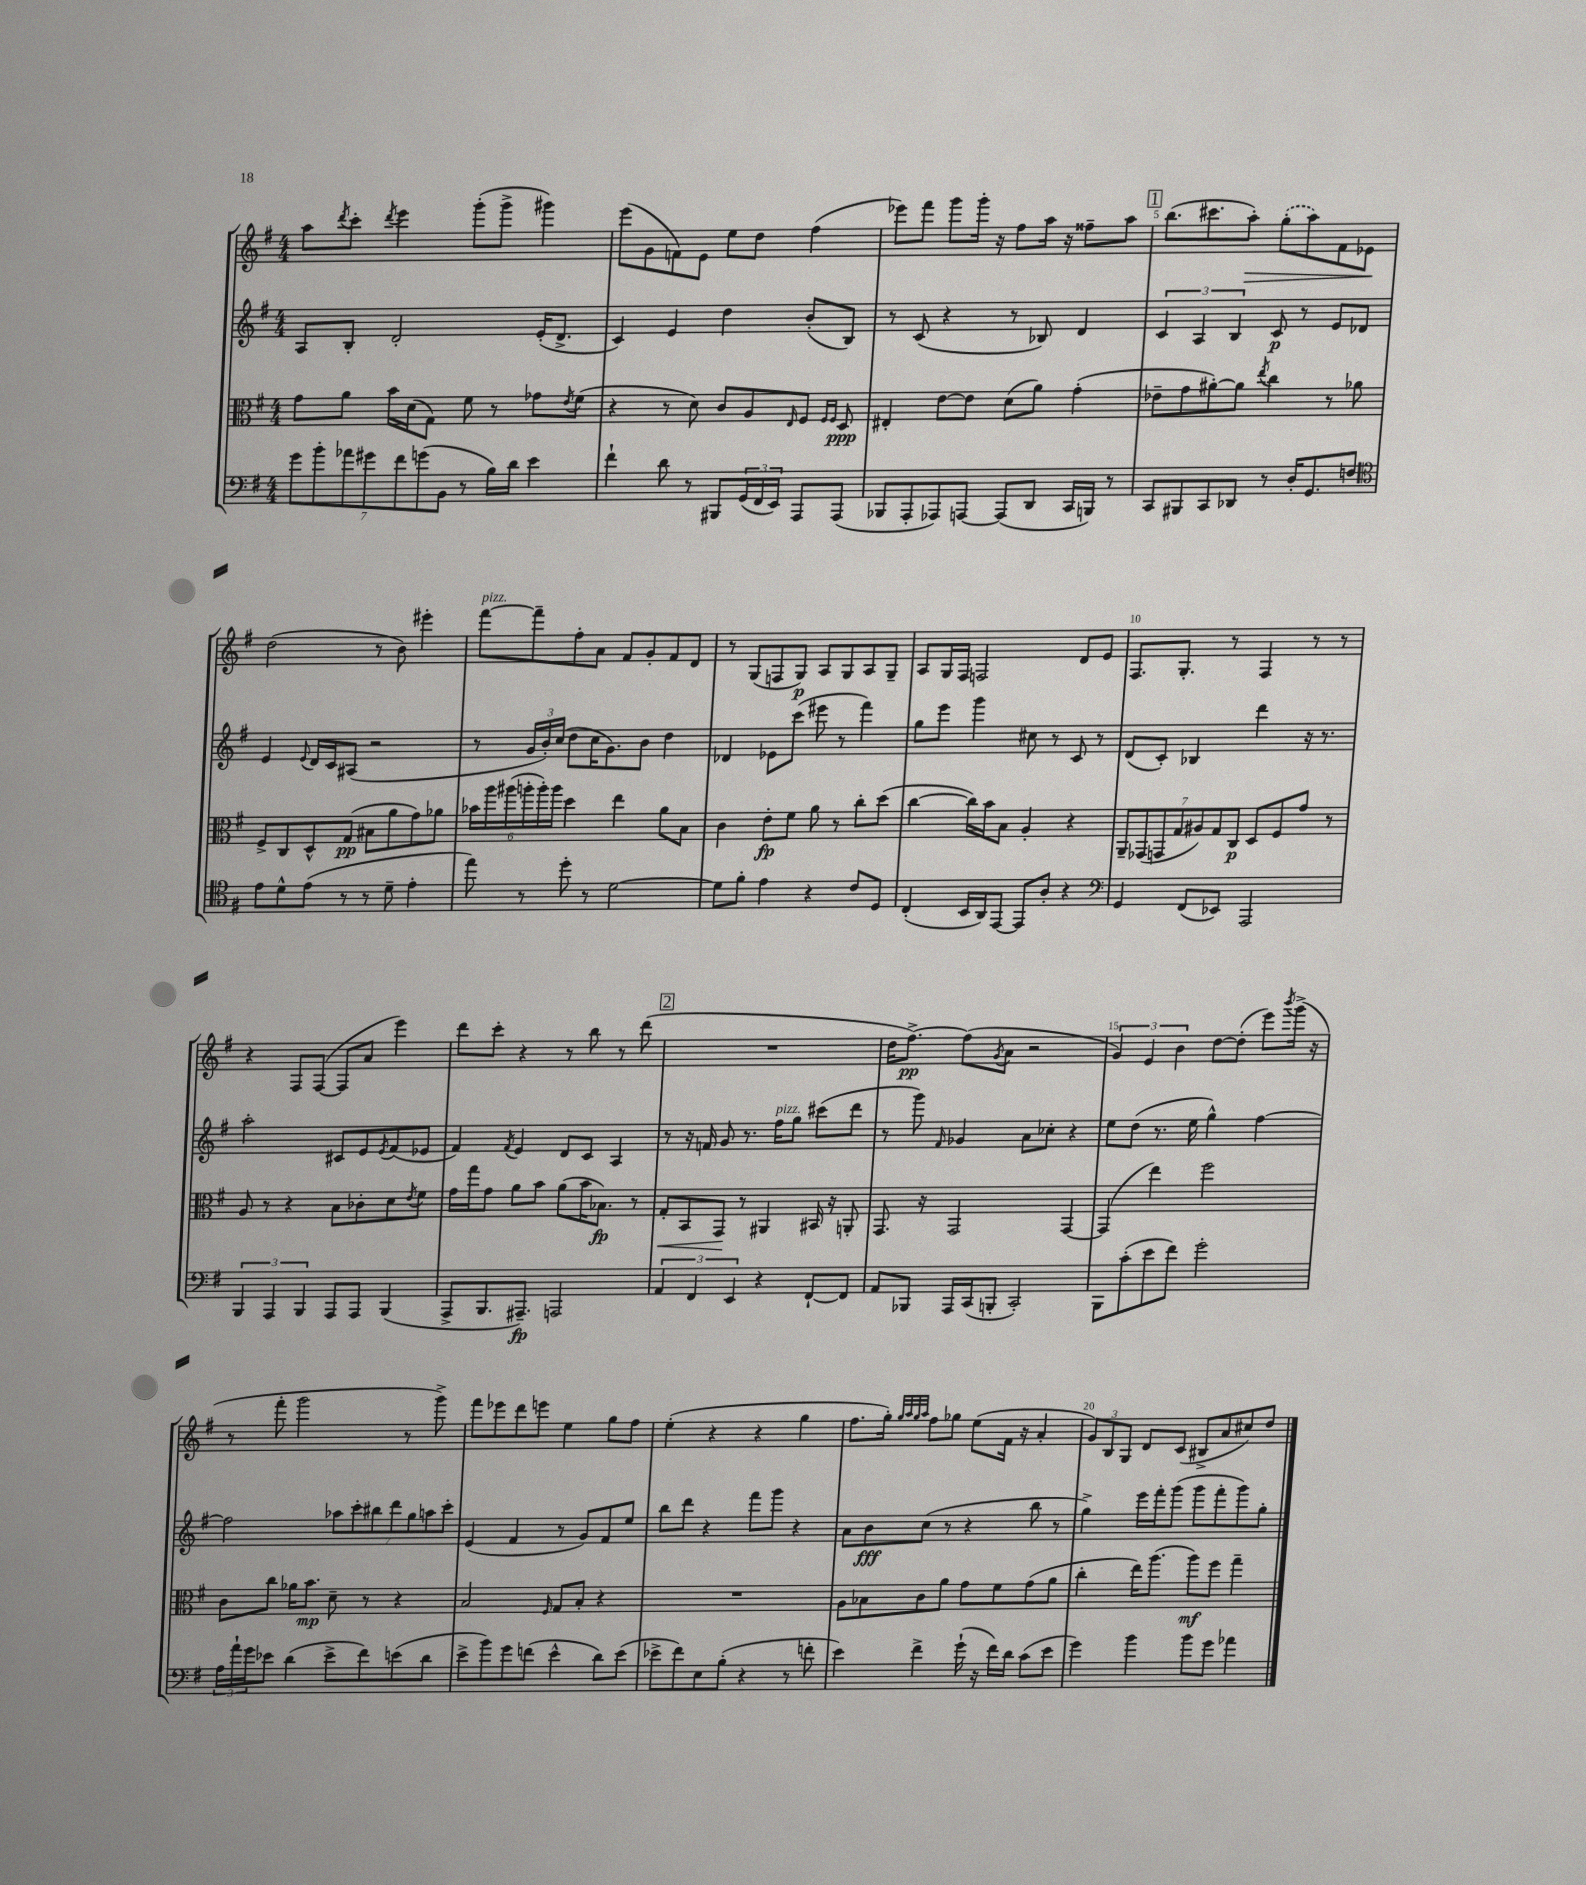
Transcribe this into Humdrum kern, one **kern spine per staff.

**kern	**dynam	**kern	**dynam	**kern	**dynam	**kern	**dynam
*part4	*part4	*part3	*part3	*part2	*part2	*part1	*part1
*staff4	*staff4	*staff3	*staff3	*staff2	*staff2	*staff1	*staff1
*clefF4	*	*clefC3	*	*clefG2	*	*clefG2	*
*k[f#]	*	*k[f#]	*	*k[f#]	*	*k[f#]	*
*M4/4	*	*M4/4	*	*M4/4	*	*M4/4	*
=2	=2	=2	=2	=2	=2	=2	=2
14g\L	.	8g\L	.	8A/L	.	8aa\L	.
14b'\	.	.	.	.	.	.	.
.	.	.	.	.	.	8qddd/	.
.	.	8a\J	.	8B'/J	.	8ccc'\J	.
14a-X\	.	.	.	.	.	.	.
14g#X\	.	.	.	.	.	.	.
.	.	.	.	.	.	8qddd/	.
.	.	16b\LL	.	2d'/	.	4eee\	.
14f#\	.	.	.	.	.	.	.
.	.	(16d\J	.	.	.	.	.
(14gn\	.	.	.	.	.	.	.
.	.	8G\J)	.	.	.	.	.
14BB\J	.	.	.	.	.	.	.
8r	.	8f#\	.	.	.	(8ggg'\L	.
16B\LL)	.	8r	.	.	.	8ggg^\J	.
16d\JJ	.	.	.	.	.	.	.
4e\	.	8g-X\L	.	(16e'/KL	.	4ggg#X\)	.
.	.	.	.	8.d^/J	.	.	.
.	.	8qe/	.	.	.	.	.
.	.	(8f#\J	.	.	.	.	.
=3	=3	=3	=3	=3	=3	=3	=3
4f#`\	.	4r	.	4c/)	.	(8eee\L	.
.	.	.	.	.	.	8g\	.
8d\	.	8r	.	4e/	.	8fn\)	.
8r	.	8d\)	.	.	.	8e\J	.
8BBB#X/L	.	8c/L	.	4dd\	.	8ee\L	.
(24GG/L	.	8A/	.	.	.	8dd\J	.
24FF#/	.	.	.	.	.	.	.
24EE/JJ)	.	.	.	.	.	.	.
.	.	16qqE/	.	.	.	.	.
8AAA/L	.	8F#/J	.	(8b'/L	.	(4ff#\	.
.	.	16qqF#/LL	.	.	.	.	.
.	.	16qqF#/JJ	.	.	.	.	.
(8AAA/J	.	8D/	ppp	8B/J)	.	.	.
=4	=4	=4	=4	=4	=4	=4	=4
8BBB-X/L	.	4E#X'/	.	8r	.	8eee-X\L)	.
8AAA'/	.	.	.	(8c/	.	8fff#\J	.
8AAA-X/)	.	[8e\L	.	4r	.	8ggg\L	.
[8AAAn/J	.	8e\J]	.	.	.	16ggg'\Jk	.
.	.	.	.	.	.	16r	.
(8AAA/L]	.	(8d\L	.	8r	.	8ff#\L	.
8DD/J	.	8a\J)	.	8B-X/)	.	16aa\Jk	.
.	.	.	.	.	.	16r	.
16CC/LL	.	(4g'\	.	4d/	.	8ff##X~\L	.
16BBBn/JJ)	.	.	.	.	.	.	.
8r	.	.	.	.	.	8aa\J	.
!!LO:REH:place=s1:t=1
=5	=5	=5	=5	=5	=5	=5	=5
8CC/L	.	8e-X~\L	.	6c/	.	(8.bb\L	.
8BBB#X/	.	8g\	.	.	.	.	.
.	.	.	.	6A/	.	.	.
.	.	.	.	.	.	8.ccc#X\	.
8CC/	.	[8a#X'\)	.	.	.	.	.
.	.	.	.	6B/	.	.	.
!	!	!	!	!	!	!	!LO:HP:b
8DD-X/J	.	8a#\J]	.	.	.	8aa'\J)	>
.	.	8qee/	.	.	.	.	.
8r	.	4cc\	.	8c/	p	(8gg'\L	.
16D'/KL	.	.	.	8r	.	8aa\)	.
8.GG/	.	.	.	.	.	.	.
.	.	8r	.	8e/L	.	8f#\	.
8Fn/J	.	8a-X\	.	8d-X/J	.	8e-X\J	.
.	.	.	.	.	.	.	]
!!LO:LB:g=z
=6	=6	=6	=6	=6	=6	=6	=6
*clefC4	*	*	*	*	*	*	*
8e\L	.	8F#^/L	.	4e/	.	(2dd\	.
8d^^\	.	8C/	.	.	.	.	.
.	.	.	.	8qqe/	.	.	.
(8e\J	.	8D^^/	.	16d/LL	.	.	.
.	.	.	.	16c/J	.	.	.
8r	.	(8G/J	pp	(8A#X/J	.	.	.
8r	.	8B#X\L	.	2r	.	8r	.
8d~\	.	8a\	.	.	.	8b\)	.
4e'\	.	8g\)	.	.	.	4eee#X'\	.
.	.	8a-X\J	.	.	.	.	.
=7	=7	=7	=7	=7	=7	=7	=7
!	!	!	!	!	!	!LO:TX:a:i:t=pizz.	!
8ee\)	.	24b-X\LL	.	8r	.	[8fff#\L	.
.	.	24aa\	.	.	.	.	.
.	.	(24aa#X\	.	.	.	.	.
8r	.	24aan'\	.	24g/LL	.	8fff#~\]	.
.	.	24aa'\)	.	24b'/)	.	.	.
.	.	24aa\JJ	.	(24cc/JJ	.	.	.
8dd'\	.	4dd\	.	8dd\L	.	8ff#'\	.
8r	.	.	.	16cc\K	.	8a\J	.
.	.	.	.	8.g\)	.	.	.
[2d\	.	4ee\	.	.	.	8f#/L	.
.	.	.	.	8b\J	.	8g'/	.
.	.	8a\L	.	4dd\	.	8f#/	.
.	.	8B\J	.	.	.	8d/J	.
=8	=8	=8	=8	=8	=8	=8	=8
8d\L]	.	4c\	.	4d-X/	.	8r	.
8f#'\J	.	.	.	.	.	(8G/L	.
4e\	.	8e'\L	fp	8e-X\L	.	8Fn/	.
.	.	8f#\J	.	(8ccc\J	.	8G/J)	p
4r	.	8a\	.	8eee#X\	.	8A/L	.
.	.	8r	.	8r	.	8G/	.
8c/L	.	8cc'\L	.	4fff#\)	.	8A/	.
8D/J	.	(8dd\J	.	.	.	8G~/J	.
=9	=9	=9	=9	=9	=9	=9	=9
(4C'/	.	[4cc\	.	8gg\L	.	8A/L	.
.	.	.	.	8eee\J	.	16G/L	.
.	.	.	.	.	.	16F#/JJ	.
16BB/LL	.	16cc\LL])	.	4ggg\	.	2Fn/	.
16AA/J)	.	16b\J	.	.	.	.	.
[8EE/J	.	8B\J	.	.	.	.	.
8EE/L]	.	4A'/	.	8cc#X\	.	.	.
8A'/J	.	.	.	8r	.	.	.
4r	.	4r	.	8c/	.	8d/L	.
.	.	.	.	8r	.	8e/J	.
=10	=10	=10	=10	=10	=10	=10	=10
*clefF4	*	*	*	*	*	*	*
4GG/	.	14AA~/L	.	(8d/L	.	8.F#/L	.
.	.	(14GG-X/	.	.	.	.	.
.	.	.	.	8c'/J)	.	.	.
.	.	14GGn/	.	.	.	.	.
.	.	.	.	.	.	8.G'/J	.
.	.	14G/	.	.	.	.	.
(8FF#/L	.	.	.	4B-X/	.	.	.
.	.	14A#X/)	.	.	.	.	.
.	.	14G/	.	.	.	.	.
8EE-X/J)	.	.	.	.	.	8r	.
.	.	14C/J	p	.	.	.	.
2AAA/	.	8D/L	.	4ddd\	.	4F#/	.
.	.	8F#/	.	.	.	.	.
.	.	8g/J	.	16r	.	8r	.
.	.	.	.	8.r	.	.	.
.	.	8r	.	.	.	8r	.
!!LO:LB:g=z
=11	=11	=11	=11	=11	=11	=11	=11
6BBB/	.	8A/	.	2aa'\	.	4r	.
.	.	8r	.	.	.	.	.
6AAA/	.	.	.	.	.	.	.
.	.	4r	.	.	.	8F#/L	.
6BBB/	.	.	.	.	.	.	.
.	.	.	.	.	.	([8F#/J	.
8AAA/L	.	8B\L	.	8c#X/L	.	8F#/L]	.
8AAA/J	.	8c-X'\	.	8e/	.	8a/J	.
.	.	.	.	8qe/	.	.	.
(4BBB/	.	8d\	.	(8f#/	.	4eee\)	.
.	.	8qe/	.	.	.	.	.
.	.	8f#\J	.	8e-X/J	.	.	.
=12	=12	=12	=12	=12	=12	=12	=12
8AAA^/L	.	16g\LL	.	4f#/)	.	8ddd\L	.
.	.	16gg\J	.	.	.	.	.
8.BBB/	.	8g\J	.	.	.	8ccc'\J	.
.	.	.	.	8qf#/	.	.	.
.	.	8a\L	.	4e/	.	4r	.
8.AAA#X~/J)	fp	.	.	.	.	.	.
.	.	8b\J	.	.	.	.	.
2AAAn/	.	(8a\L	.	8d/L	.	8r	.
.	.	16b\K	.	8c/J	.	8bb\	.
.	.	8.B-X\J)	fp	.	.	.	.
.	.	.	.	4A/	.	8r	.
.	.	8r	.	.	.	(8ddd\	.
!!LO:REH:place=s1:t=2
=13	=13	=13	=13	=13	=13	=13	=13
!	!	!	!LO:HP:b	!	!	!	!
6AA/	.	8G'/L	<	8r	.	1r	.
.	.	8BB/	.	16r	.	.	.
6FF#/	.	.	.	.	.	.	.
.	.	.	.	16fn/	.	.	.
.	.	8GG/J	.	8g/	.	.	.
6EE/	.	.	.	.	.	.	.
.	.	8r	[	8.r	.	.	.
4r	.	4AA#X/	.	.	.	.	.
!	!	!	!	!LO:TX:a:i:t=pizz.	!	!	!
.	.	.	.	16ff#\KL	.	.	.
.	.	.	.	8gg\J	.	.	.
[8FF#`/L	.	16BB#X/	.	(8ccc#X\L	.	.	.
.	.	16r	.	.	.	.	.
8FF#/J]	.	8AAn'/	.	8ddd\J	.	.	.
=14	=14	=14	=14	=14	=14	=14	=14
8AA/L	.	8.GG/	.	8r	.	16dd\KL	.
.	.	.	.	.	.	[8.ff#^\J)	pp
8BBB-X/J	.	.	.	8ggg\)	.	.	.
.	.	16r	.	.	.	.	.
.	.	.	.	16qqf#/	.	.	.
16AAA/LL	.	2GG/	.	4g-X/	.	(8ff#\L]	.
(16CC/J	.	.	.	.	.	.	.
.	.	.	.	.	.	8qg/	.
8BBBn'/J	.	.	.	.	.	8a\J	.
2CC'/)	.	.	.	8a\L	.	2r	.
.	.	.	.	8cc-X'\J	.	.	.
.	.	[4GG/	.	4r	.	.	.
=15	=15	=15	=15	=15	=15	=15	=15
8BBB\L	.	(4GG/]	.	8ee\L	.	6g/)	.
(8c'\	.	.	.	(8dd\J	.	.	.
.	.	.	.	.	.	6e/	.
8e\	.	4ee\)	.	8.r	.	.	.
.	.	.	.	.	.	6b\	.
8f#\J)	.	.	.	.	.	.	.
.	.	.	.	16ee\	.	.	.
2g'\	.	2ff#\	.	4gg^^\)	.	[8dd\L	.
.	.	.	.	.	.	(8dd'\J]	.
.	.	.	.	[4ff#\	.	8eee\L)	.
.	.	.	.	.	.	8qbbb/	.
.	.	.	.	.	.	(16ggg^\Jk	.
.	.	.	.	.	.	16r	.
!!LO:LB:g=z
=16	=16	=16	=16	=16	=16	=16	=16
24A\LL	.	8c\L	.	2ff#\]	.	8r	.
24a`\	.	.	.	.	.	.	.
24g\J	.	.	.	.	.	.	.
8e-X\J	.	8cc\J	.	.	.	8fff#'\	.
(4d\	.	16a-X\KL	.	.	.	2ggg\	.
.	.	8.b\J	mp	.	.	.	.
8e-^\L	.	8d~\	.	14aa-X\L	.	.	.
.	.	.	.	14ccc'\	.	.	.
8f#\)	.	8r	.	.	.	.	.
.	.	.	.	14bb#X\	.	.	.
.	.	.	.	14ddd\	.	.	.
(8en\	.	4r	.	.	.	8r	.
.	.	.	.	14gg\	.	.	.
.	.	.	.	14aan\	.	.	.
8d\J	.	.	.	.	.	8ggg^\)	.
.	.	.	.	14ccc'\J	.	.	.
=17	=17	=17	=17	=17	=17	=17	=17
8e^\L	.	2B/	.	(4e/	.	8fff#\L	.
8b\)	.	.	.	.	.	8eee-X\	.
8g\	.	.	.	4f#/	.	8ddd\	.
(8fn\J	.	.	.	.	.	8eeen\J	.
.	.	16qqF#/	.	.	.	.	.
4e^^\	.	8G/L	.	8r	.	4ee\	.
.	.	8B'/J	.	8g/L)	.	.	.
8d\L)	.	4r	.	8f#/	.	8gg\L	.
(8e\J	.	.	.	8ee/J	.	8ff#\J	.
=18	=18	=18	=18	=18	=18	=18	=18
8e-X^\L	.	1r	.	8bb\L	.	(4ee'\	.
8f#\)	.	.	.	8ddd\J	.	.	.
8E\	.	.	.	4r	.	4r	.
(8B'\J	.	.	.	.	.	.	.
4r	.	.	.	8fff#\L	.	4r	.
.	.	.	.	8ggg\J	.	.	.
8r	.	.	.	4r	.	4gg\	.
8fn'\	.	.	.	.	.	.	.
=19	=19	=19	=19	=19	=19	=19	=19
4e\)	.	8A\L	.	8a\L	.	8.ff#\L	.
.	.	8B-X\	.	8b\	fff	.	.
.	.	.	.	.	.	16gg'\Jk)	.
.	.	.	.	.	.	32qqgg/LLL	.
.	.	.	.	.	.	32qqaa/	.
.	.	.	.	.	.	32qqgg/	.
.	.	.	.	.	.	32qqaa/JJJ	.
4f#^\	.	8c\	.	(8cc\J	.	8ff#\L	.
.	.	8a\J	.	8r	.	8gg-X\J	.
(16g`\	.	8g\L	.	4r	.	(8ee\L	.
16r	.	.	.	.	.	.	.
16f#\LL)	.	8f#\	.	.	.	16f#\Jk	.
16d\JJ	.	.	.	.	.	16r	.
(8c\L	.	(8g\	.	8bb\	.	4a'/	.
8e\J	.	8a\J	.	8r	.	.	.
=20	=20	=20	=20	=20	=20	=20	=20
4g\)	.	4cc'\	.	4gg^\)	.	12g/L)	.
.	.	.	.	.	.	12B/	.
.	.	.	.	.	.	12G/J	.
4b\	.	16ee\KL)	.	16eee\LL	.	8d/L	.
.	.	(8.aa\J	.	16fff#'\J	.	.	.
.	.	.	.	(8ggg\J	.	(8c/J	.
8b\L	.	8aa\L)	mf	8ggg\L	.	8B#X^/L	.
8g\J	.	8ff#\J	.	8fff#'\	.	8a/	.
4a-X\	.	4gg~\	.	8ggg\)	.	8cc#X/)	.
.	.	.	.	8gg'\J	.	8dd/J	.
==	==	==	==	==	==	==	==
*-	*-	*-	*-	*-	*-	*-	*-
